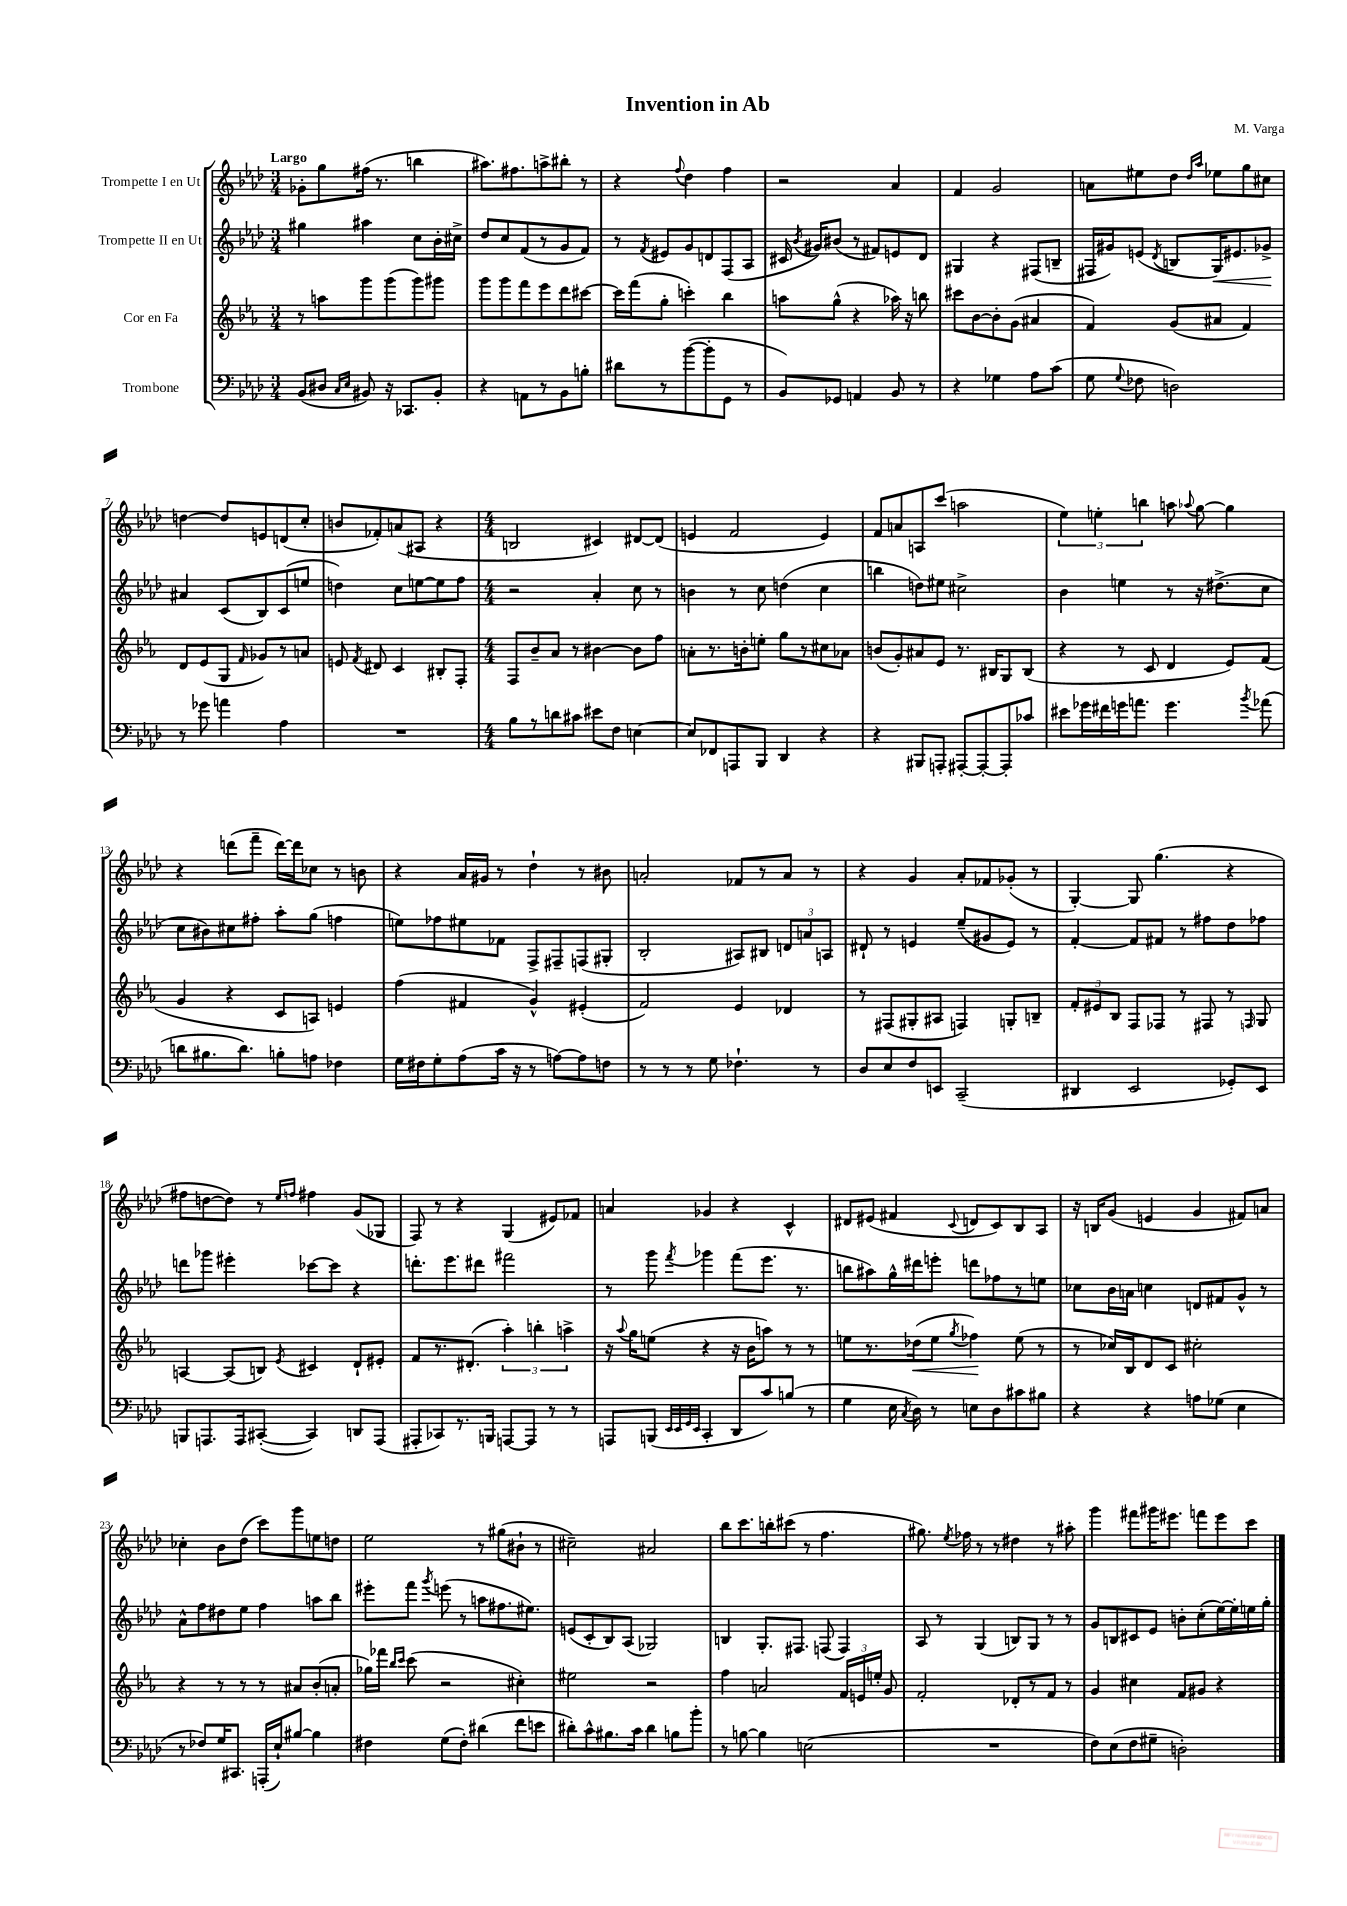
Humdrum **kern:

**kern	**kern	**kern	**kern
*staff4	*staff3	*staff2	*staff1
*clefF4	*clefG2	*clefG2	*clefG2
*k[b-e-a-d-]	*k[b-e-a-]	*k[b-e-a-d-]	*k[b-e-a-d-]
*M3/4	*M3/4	*M3/4	*M3/4
(8BB-	8r	4gg#	8g-'
8D#	8aa	.	8gg
16qqC	.	.	.
16qqE-	.	.	.
8BB#)	8ggg	4aa#	(16ff#
.	.	.	8.r
16r	(8ggg	.	.
8.CC-	.	.	.
.	8ggg)	8cc	4bb
8BB#'	8ggg#	16b-'	.
.	.	16cc#^	.
=	=	=	=
4r	8ggg	8dd-	8.aa#)
.	8ggg	8cc	.
.	.	.	8.ff#
8AA	8fff	(8f	.
8r	8eee-	8r	8aa^
8BB-	8ddd	8g	8bb#'
8B'	[8ccc#	8f)	8r
=	=	=	=
8d#	16ccc#]	8r	4r
.	(16fff	.	.
.	.	8qf	.
8r	8gg'	8e#	.
.	.	.	8qqff
([8b-	4ccc')	8g	4dd-
8b-']	.	8d	.
8GG	4bb-	(8F	4ff
8r	.	8A-	.
=	=	=	=
8BB-)	8aa	16c#	2r
.	.	8qb-	.
.	.	16g#)	.
8GG-	(8gg^^	(8b#	.
4AA	4r	8r	.
.	.	8f#)	.
8BB-	16aa-)	8e	4a-
.	16r	.	.
8r	8bb	8d-	.
=	=	=	=
4r	8ccc#	4G#	4f
.	[8b-	.	.
4G-	8b-']	4r	2g
.	(8g	.	.
8A-	4a#	(8F#	.
(8c	.	8B~	.
=	=	=	=
8G	4f)	16F#	8a
.	.	16g#)	.
8qqG	.	.	.
8F-	.	(8e	8ee#
.	.	8qd-	.
2D)	(8g	8B	8dd-
.	.	.	16qqdd-
.	.	.	16qqaa-
.	8a#	16G)	8ee-
.	.	8.e#	.
.	4f)	.	8gg
.	.	8g-^	8cc#
=	=	=	=
8r	8d	4a#	[4dd
8g-	(8e-	.	.
4a	8G	(8c	8dd]
.	16qqf	.	.
.	8g-)	8B-)	8e
4A-	8r	(8c	(8d
.	8a	8ee	8cc'
=	=	=	=
2.r	8e	4dd)	8b
.	8qf	.	.
.	8d#	.	8f-')
.	4c	8cc	(8a
.	.	[8ee	8A#
.	8B#'	8ee]	4r
.	8F'	8ff	.
=	=	=	=
*M4/4	*M4/4	*M4/4	*M4/4
8B-	8F	2r	2B
8r	8b-~	.	.
8d	8a-	.	.
8c#	8r	.	.
8e#	[4b#	4a-'	4c#)
8F	.	.	.
[4E	8b#]	8cc	[8d#
.	8ff	8r	(8d#]
=	=	=	=
8E]	8a'	4b	4e
8FF-	8.r	.	.
8AAA	.	8r	2f
.	16b'	.	.
8BBB-	8ee'	8cc	.
4DD-	8gg	(4dd	.
.	8r	.	.
4r	8cc#	4cc	4e)
.	8a-	.	.
=	=	=	=
4r	(8b	4bb	8f
.	8g')	.	8a
8BBB#	8a#	8dd)	8A
8AAA'	8e-	8ee#	(8ccc
[8AAA#'	8.r	2cc#^	2aa
8AAA#'_	.	.	.
.	16B#	.	.
8AAA#']	8G	.	.
8c-	(8B#	.	.
=	=	=	=
8e#	4r	4b-	6ee-)
16g-	.	.	.
.	.	.	6ee'
16f#	.	.	.
16g	8r	4ee	.
8.a	.	.	.
.	.	.	6bb
.	8c	.	.
4.g	4d	8r	8aa
.	.	.	8qqaa-
.	.	16r	[8gg
.	.	(8.dd#^	.
.	8e-)	.	4gg]
8qb-	.	.	.
(8a-	(8f	8cc	.
=	=	=	=
8d	4g	8cc	4r
8.B#	.	8b#)	.
.	4r	8cc#	(8ddd
8.d)	.	.	.
.	.	8ff#'	8fff~
8B'	8c	8aa-'	[16ddd)
.	.	.	16ddd]
8A	8A)	(8gg	8cc-
4F-	4e	4ff	8r
.	.	.	8b
=	=	=	=
16G	(4ff	8ee)	4r
16F#	.	.	.
8G'	.	8ff-	.
(8A-	4f#	8ee#	16a-
.	.	.	16g#
16c	.	8f-	8r
16r	.	.	.
8r	4g^^)	8F^	4dd-`
[8A)	.	8F#~	.
8A]	(4e#'	(8F	8r
8F	.	8G#'	8b#
=	=	=	=
8r	2f)	2B-'	2a'
8r	.	.	.
8r	.	.	.
8G	.	.	.
4.F-`	4e-	8A#)	8f-
.	.	8B#	8r
.	4d-	12d	8a
.	.	12a	.
8r	.	.	8r
.	.	12A	.
=	=	=	=
8D-	8r	8d#`	4r
8E-	(8F#	8r	.
8F	8G#'	4e	4g
8EE	8A#	.	.
(2CC~	4F)	(8ee-~	8a-'
.	.	8g#	8f-
.	8G'	8e)	(8g-'
.	8B~	8r	8r
=	=	=	=
4DD#	12f'	[4f'	[4G')
.	12e#	.	.
.	12B-	.	.
2EE-	8F	8f]	8G]
.	8F-	8f#	(4.gg
.	8r	8r	.
.	8F#	8ff#	.
8GG-')	8r	8dd-	4r
.	16qqF	.	.
8EE-	8G	8ff-	.
=	=	=	=
8BBB	[4A	8ddd	8ff#
8.AAA	.	8ggg-	[8dd
.	(8A]	4eee#'	8dd])
16AAA	.	.	.
([8CC#'	8B)	.	8r
.	.	.	16qqee-
.	8qe-	.	16qqff
4CC#])	4c#	[8ccc-	4ff#
.	.	8ccc-]	.
8DD	8d`	4r	(8g
(8AAA	8e#'	.	8G-
=	=	=	=
8AAA#'	8f	8.ddd'	8F)
8CC-)	8.r	.	8r
.	.	8.eee-	.
8.r	.	.	4r
.	(8.d#'	.	.
.	.	8ddd#	.
16BBB	.	.	.
[8AAA	6aa-')	2fff#	(4G
8AAA]	.	.	.
.	6bb'	.	.
8r	.	.	8e#)
.	6aa^	.	.
8r	.	.	8f-
=	=	=	=
8AAA	16r	8r	4a
.	8qqaa-	.	.
.	16gg	.	.
(8BBB	(8ee	8ggg	.
32qqEE-	.	.	.
32qqEE-	.	.	.
32qqGG	.	.	.
32qqEE-	.	8qfff	.
4CC'	4r	4ggg-	4g-
8DD-	16r	(8fff	4r
.	16b-	.	.
8c)	8aa)	8.eee-	.
(8B	8r	.	4c^^
.	.	8.r	.
8r	8r	.	.
=	=	=	=
4G	8ee	8bb	8d#
.	8.r	8aa#)	(8e#
16E-	.	16gg^^	4f#
8qC	.	.	.
16D-)	(16dd-	16ddd#	.
8r	8ee	8eee'	.
.	8qgg	.	8qqc
8E	4ff-)	8ddd	8d
8D-	.	8ff-	8c)
8c#	(8ee	8r	8B-
8B#	8r	8ee	8A-
=	=	=	=
4r	8r	8cc-	16r
.	.	.	16B
.	16cc-)	16b-	(8g
.	16B-	16a	.
4r	8d	4cc	4e
.	8c	.	.
8A	2cc#'	8d	4g
(8G-	.	8f#	.
4E-	.	8g^^	8f#)
.	.	8r	8a
=	=	=	=
8r	4r	8a-^^	4cc-'
8F-)	.	8ff	.
16G	8r	8dd#	8b-
8.CC#	.	.	.
.	8r	8ee-	(8dd-
(16AAA'	8r	4ff	8ccc)
16E-`)	.	.	.
[8B#	8a#	.	8ggg
4B#]	(8b-'	8aa	8ee
.	8a'	8bb-	8dd
=	=	=	=
4F#	16gg-)	8eee#'	2ee-
.	16fff-	.	.
.	16qqbb-	.	.
.	16qqccc	.	.
.	(8ccc	8fff	.
.	.	8qggg	.
(8G	2r	(8eee	.
8F#')	.	8r	.
(4d#	.	8aa	8r
.	.	8.ff#	(8gg#
8f	4cc#')	.	8b#`
.	.	8.ee#)	.
8e	.	.	8r
=	=	=	=
8d#')	2ee#	(8e	2cc#~)
8c^^	.	8c'	.
8.B#	.	8B-)	.
.	.	(8A-	.
16c	.	.	.
4d#	2r	2G-)	2a#
8B	.	.	.
8b-'	.	.	.
=	=	=	=
8r	4ff	4B	8bb-
[8B	.	.	8.ccc
4B]	2a	8.G'	.
.	.	.	16bb'
.	.	.	(8ccc#
.	.	8.F#	.
(2E	.	.	8r
.	.	(8F	4.ff
.	24f	4F)	.
.	24e	.	.
.	24ee'	.	.
.	8g	.	.
=	=	=	=
1r	2f'	8A-	8.gg#)
.	.	8r	.
.	.	.	8qee-
.	.	.	16ff-
.	.	(4G	8r
.	.	.	8r
.	8d-'	8B)	4dd#
.	8r	8G	.
.	8f	8r	8r
.	8r	8r	8aa#'
=	=	=	=
8F)	4g	8g	4ggg
(8E-	.	8B	.
8F	4cc#	8c#	8fff#
8G#~	.	8e-	16ggg#
.	.	.	8.eee#
2D')	8f	8b'	.
.	8g#	(8cc'	8fff
.	4r	[16ee-)	8eee#
.	.	16ee-']	.
.	.	16ee	8ccc
.	.	16gg'	.
==	==	==	==
*-	*-	*-	*-
